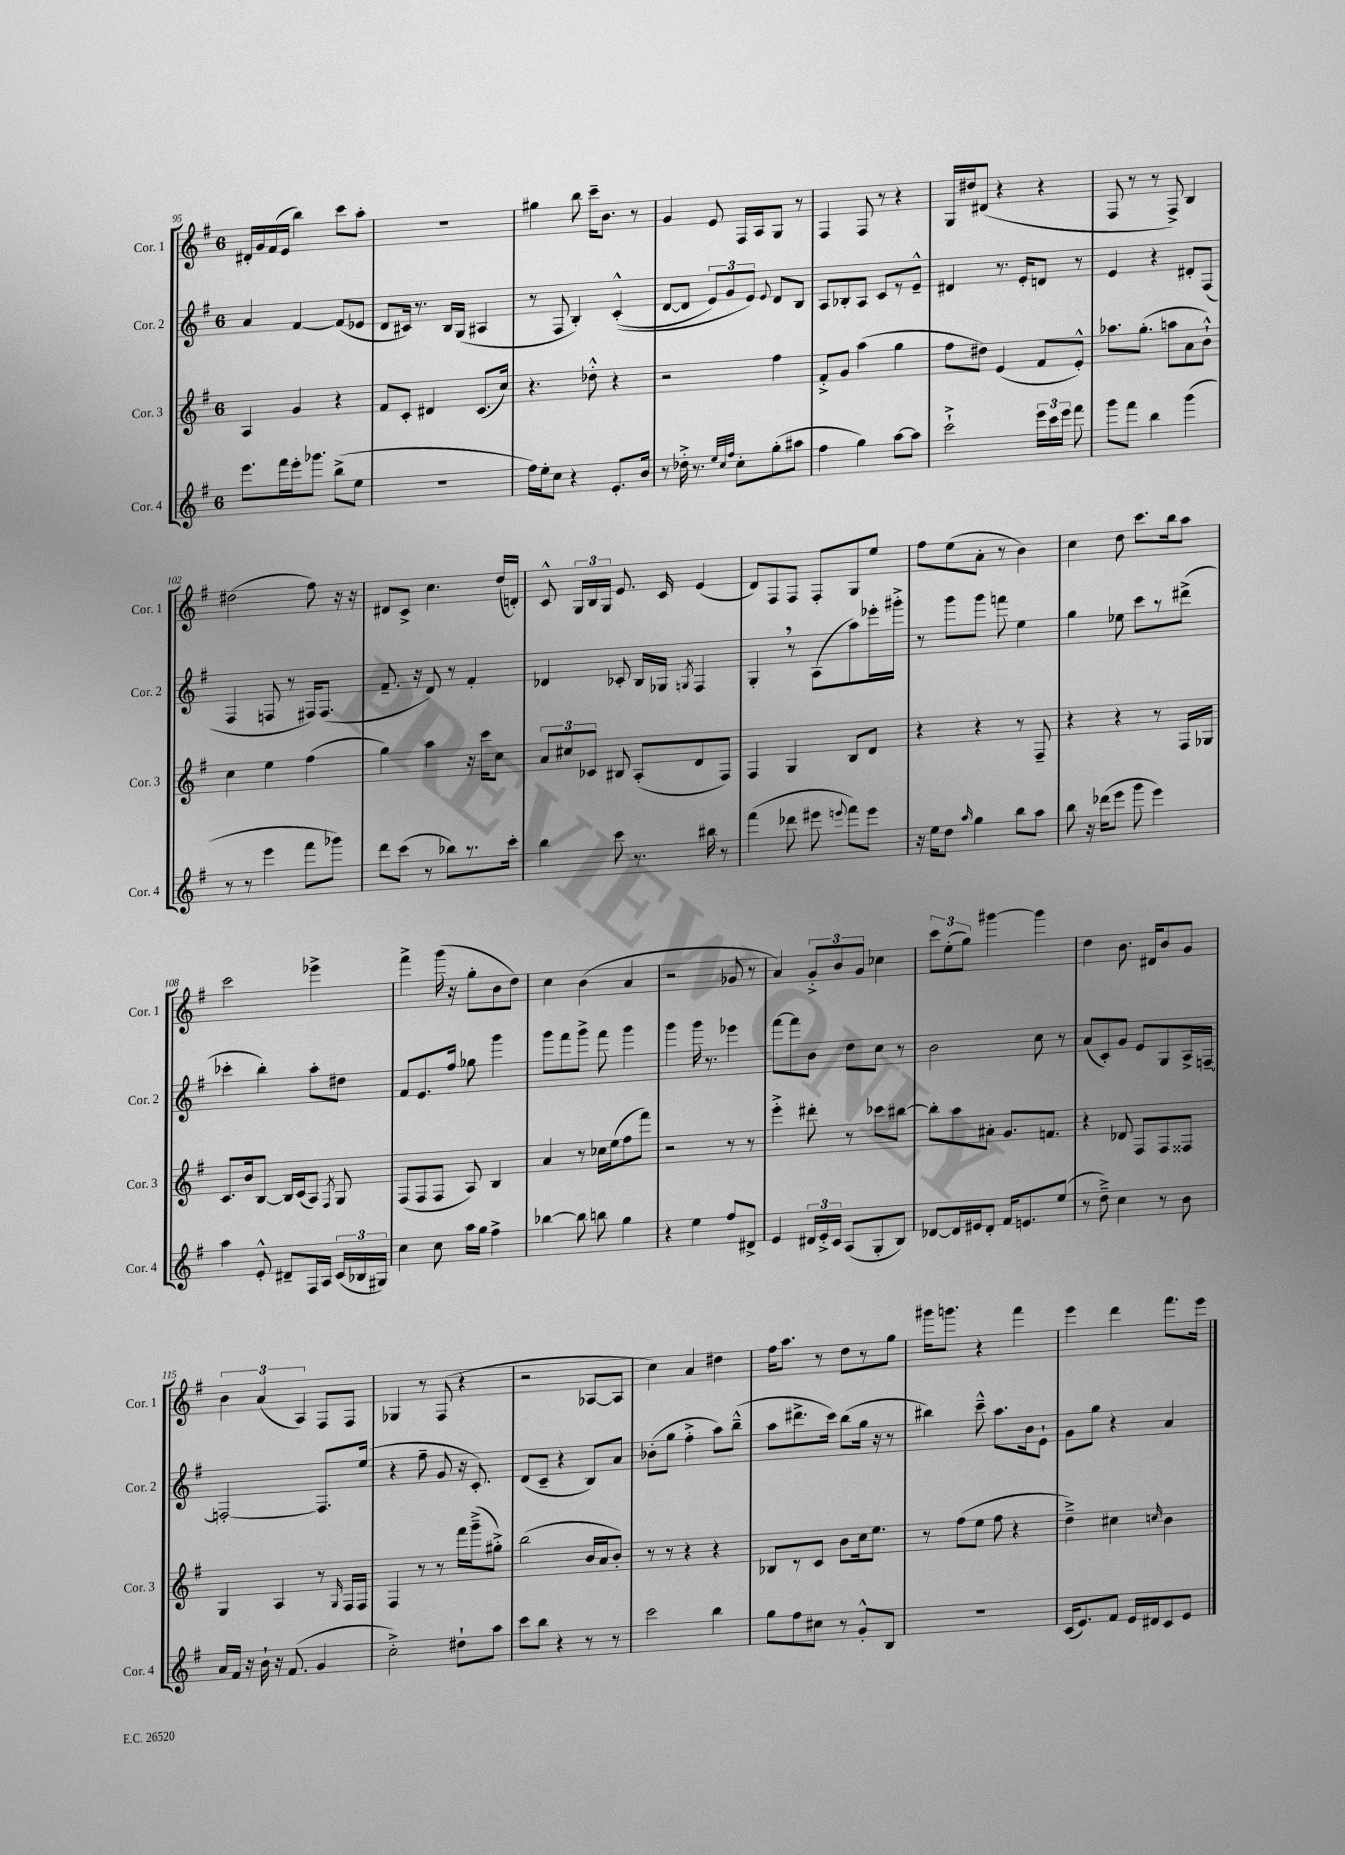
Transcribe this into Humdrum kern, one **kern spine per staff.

**kern	**kern	**kern	**kern
*staff4	*staff3	*staff2	*staff1
*clefG2	*clefG2	*clefG2	*clefG2
*k[f#]	*k[f#]	*k[f#]	*k[f#]
*M6/8	*M6/8	*M6/8	*M6/8
8.eee	4A	4a	16d#'
.	.	.	16g
.	.	.	(16f#
16fff#	.	.	16e
16eee'	4g	[4f#	4bb)
8.ggg-	.	.	.
(8bb^	4r	(8f#]	8ccc
8ee	.	8e-	8aa'
=	=	=	=
2.r	8f#	8d	2.r
.	8c'	16c#)	.
.	.	8.r	.
.	4d#	.	.
.	.	16B	.
.	.	(16G	.
.	(8.c	4A#	.
.	16cc)	.	.
=	=	=	=
16ff#)	4.r	8r	4gg#
16ee'	.	.	.
8cc	.	8F#	.
4r	.	4B')	8bb
.	8dd-'^^	.	16ccc~
.	.	.	8.b
8.e'	4r	&((4c'^^	.
.	.	.	8r
16b	.	.	.
=	=	=	=
8r	2r	[8d	4g
16dd-'^	.	8d]	.
8.r	.	.	.
.	.	12e)	8e
.	.	12g	.
32qqee	.	.	.
32qqcc	.	.	.
32qqff#	.	.	.
8cc'	.	.	16F#
.	.	12e&)	.
.	.	.	16A
.	.	8qqe	.
(8gg'	4ff#	8d	8G
8aa#	.	8B	8r
=	=	=	=
4ff#	8f#'^	8A	4F#
.	8g	8B-'	.
4gg)	(4aa	8A	8F#
.	.	8c	8r
[8aa	4gg	8r	4r
8aa]	.	8e~^^	.
=	=	=	=
2ccc`^	8ff#	4d#	16G
.	.	.	16dd#
.	8dd#)	.	(8d#
.	(4e	8.r	4r
.	.	16e'	.
24eee	8f#	8d	4r
24ccc	.	.	.
24eee	.	.	.
8fff#	8e'^^)	8r	.
=	=	=	=
8ggg	8.aa-	4e	8F#
8fff#	.	.	8r
.	(8.gg'	.	.
4bb	.	4r	8r
.	8aa	.	8F#^)
(4ggg	8a	8d#'	4B
.	8b`^^)	(8F#	.
=	=	=	=
8r	4cc	4F#	(2dd#
8r	.	.	.
4eee	4ee	8F	.
.	.	8r	.
8fff#	(4ff#	16F#)	8ff#)
.	.	(8.F#	.
8ggg-)	.	.	16r
.	.	.	16r
=	=	=	=
8ddd	4gg)	8.f#~	8d#
(8ccc	.	.	8c^
.	.	16r	.
8r	4aa	8d)	4.cc
8bb-)	.	8r	.
8.r	16r	4f#'	.
.	16ccc	.	.
.	8cc	.	(16dd
16ccc'	.	.	16d')
=	=	=	=
4bb	12a	4d-	8c^^
.	12cc#	.	.
.	.	.	24G
.	12c-	.	24B
.	.	.	24G
8ccc	8B#	8c-'	8.e
8.r	(8A'	16B	.
.	.	16G-	16c
.	.	8qG	.
.	8d	4F#	(4e
16bb#	.	.	.
8r	8F#)	.	.
=	=	=	=
(4fff#	4F#	4G'	8d)
.	.	.	8F#
8ddd-	4G	8r	8F#
8eee#	.	(8A	8F#'
8qqeee	.	.	.
8fff#)	8B	8aa)	8G
8eee	8d	16eee-'	8ee
.	.	16ggg#'^	.
=	=	=	=
16r	4r	8r	8ff#
16ee	.	.	.
8dd	.	8ggg	(8ee
16qqaa	.	.	.
4gg	4r	8ggg	8a'
.	.	8fff	8r
8bb	8r	4ee	4b)
8aa	8F#~	.	.
=	=	=	=
8bb	4r	4gg	4cc
16r	.	.	.
(16ddd-	.	.	.
8eee	4r	8ee-	8dd
8ggg	.	8ccc	8.ccc
4eee)	8r	8r	.
.	.	.	16bb
.	16F#	(8ddd#^	8aa
.	16G-	.	.
=	=	=	=
4aa	8.c	4ccc-'	2ccc
.	16b	.	.
8e'^^	[8B	4bb')	.
8d#~	16B]	.	.
.	(16c	.	.
16F#	8A)	8aa'	4eee-^
16A	.	.	.
.	8qF#	.	.
(24c	8G	8dd#	.
24B-	.	.	.
24G#)	.	.	.
=	=	=	=
4cc	(8F#	8f#	4fff#^
.	8F#	8.e	.
8cc	8F#	.	(16ggg
.	.	16ff#	16r
16aa	8A)	8gg-	8gg'
16gg	.	.	.
4ff#^	4B	4ggg	8b
.	.	.	8dd)
=	=	=	=
[4bb-	4a	8ggg	4cc
.	.	8fff#	.
8bb-]	8r	8ggg^	(4b
8bb	16cc-	8fff#	.
.	(16ee	.	.
4gg	8ff#	4ggg	4a
.	8fff#)	.	.
=	=	=	=
4r	2r	4ggg	2r
4ee	.	16ggg	.
.	.	8.r	.
8ff#	8r	4eee-	8g-
8d#^	8r	.	8r
=	=	=	=
4e	4eee'^	[8fff#	4a)
.	.	8fff#]	.
24d#	8ddd#'	8b	12g'^
24e'^	.	.	.
24c	.	.	12b
(8A	8r	8dd	.
.	.	.	12g
8G'	8ccc-	8cc	4cc-
8B)	[8bb#	8r	.
=	=	=	=
[8d-	8bb#']	2b	12ccc
.	.	.	(12ee'
16d-]	8aa	.	.
.	.	.	12gg)
16e#	.	.	.
8d-'	8a#'	.	[4ggg#
16f#	8.g	.	.
8.e	.	.	.
.	.	8cc	4ggg#]
.	8.f	.	.
(8ee	.	8r	.
=	=	=	=
8r	4r	(8a	4dd
8dd~^)	.	8c')	.
4cc	8d-	8g	8.b
.	8F#	8e	.
.	.	.	16d#
8r	8F#	8G	8b
8b	8F##	16A^	8g
.	.	[16F~	.
=	=	=	=
16a	4G	2F'_	6b
16f#	.	.	.
16r	.	.	.
.	.	.	(6a
16b`	.	.	.
16r	4A	.	.
(8.f#	.	.	.
.	.	.	6A)
4g	8r	8.F]	8F#
.	16qqG	.	.
.	16F#	.	8F#
.	16F#	(16ee	.
=	=	=	=
2cc'^)	4F#	4r	4G-
.	8r	8ff#~	8r
.	8r	8g	(8F#
8dd#`	16fff#	16r	4r
.	(16ggg~^	8.c')	.
8aa	8gg#'^)	.	.
=	=	=	=
8ccc	(2bb	(8d	2r
8bb	.	8c~	.
4r	.	4r	.
8r	16b	8B)	[8A-
.	16a	.	.
8r	8b')	8a	8A-]
=	=	=	=
2ccc	8r	(8b-'	4cc)
.	8r	8gg	.
.	4r	4ff#'^	4a
4bb	4r	8aa)	4dd#
.	.	(8bb~^^	.
=	=	=	=
8gg	8B-	8aa	16ff#
.	.	.	8.aa
8ff#	8r	8.ddd#^	.
8cc#	8c	.	8r
.	.	16ccc)	.
8r	8b	(8bb	8dd
8g'^^	16cc	16gg	8r
.	8.ee	16r	.
8B	.	8r	8gg
=	=	=	=
2.r	8r	4bb#)	16ggg#
.	.	.	8.ggg
.	(8ff#	.	.
.	8ee	8ccc~^^	4r
.	8ff#	8.aa	.
.	4r	.	4fff#
.	.	16b	.
.	.	8e`	.
=	=	=	=
(16c	4dd~^)	8g	4eee
8.e)	.	.	.
.	.	8gg	.
8f#	4cc#	4r	4ddd
16e	.	.	.
16d#	.	.	.
.	16qqcc	.	.
8c	4b	4a	8.fff#
8e	.	.	.
.	.	.	16eee
==	==	==	==
*-	*-	*-	*-
